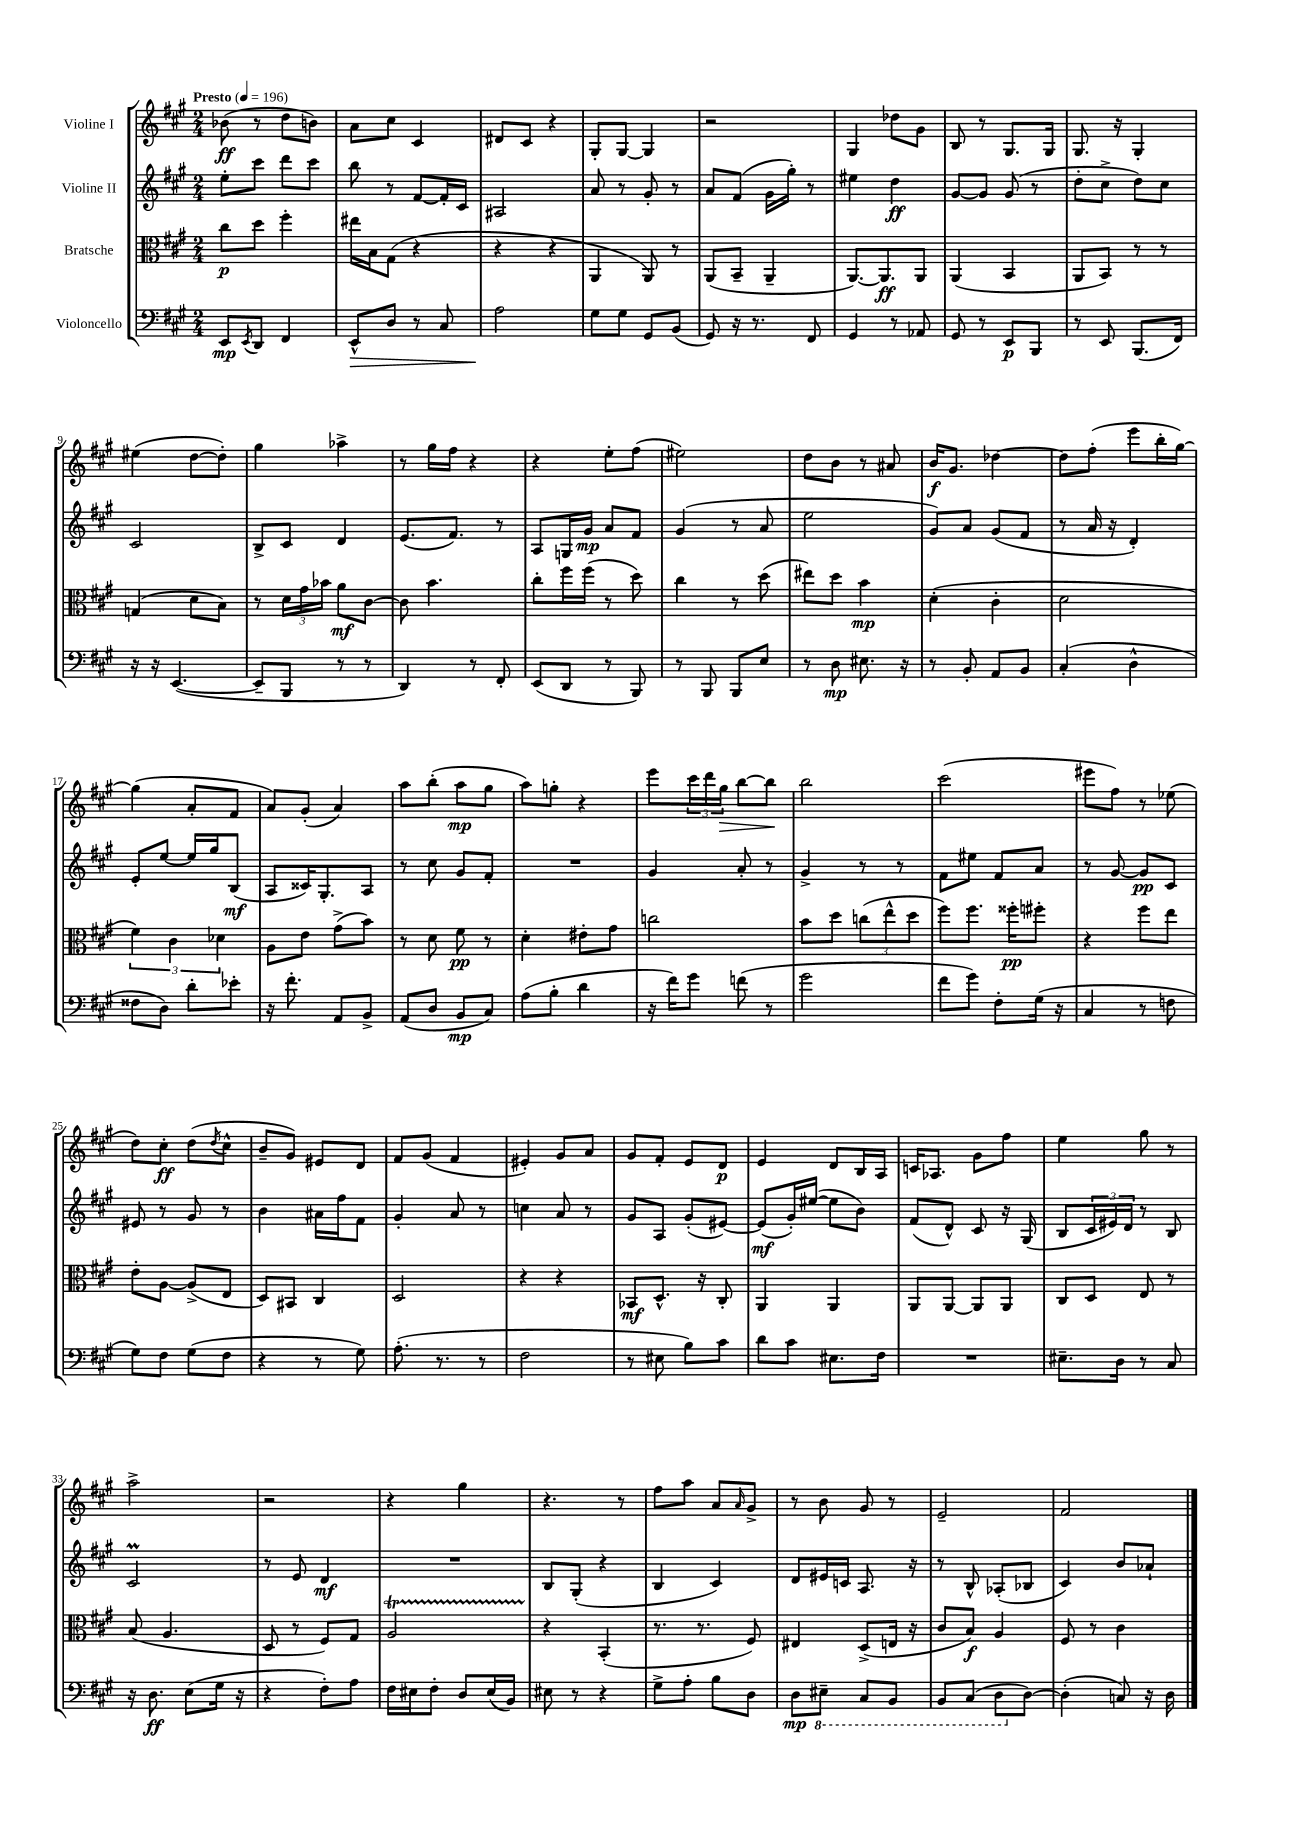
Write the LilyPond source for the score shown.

<<
\new StaffGroup <<
\new Staff = "s0" \with { instrumentName = "Violine I" } {
    \clef treble \key a \major \numericTimeSignature \time 2/4 \tempo "Presto" 4 = 196
    bes'8\ff( r8 d''8 b'8) |
    a'8 cis''8 cis'4 |
    dis'8 cis'8 r4 |
    gis8-. gis8~ gis4 |
    r2 |
    gis4 des''8 gis'8 |
    b8 r8 gis8. gis16 |
    gis8. r16 gis4-. |
    eis''4( d''8~ d''8-.) |
    gis''4 aes''4-> |
    r8 gis''16 fis''16 r4 |
    r4 e''8-. fis''8( |
    eis''2) |
    d''8 b'8 r8 ais'8 |
    b'16\f gis'8. des''4~ |
    des''8 fis''8-.( e'''8 b''16-. gis''16~) |
    gis''4( a'8-. fis'8 |
    a'8) gis'8-.( a'4) |
    a''8 b''8-.( a''8\mp gis''8 |
    a''8) g''8-. r4 |
    e'''8 \tuplet 3/2 { cis'''16 d'''16 gis''16\> } b''8~ b''8\! |
    b''2 |
    cis'''2( |
    eis'''8 fis''8) r8 ees''8( |
    d''8) cis''8-.\ff d''8( \acciaccatura { d''8 } cis''8-^ |
    b'8-- gis'8) eis'8 d'8 |
    fis'8 gis'8( fis'4 |
    eis'4-.) gis'8 a'8 |
    gis'8 fis'8-. e'8 d'8\p |
    e'4 d'8 b16 a16 |
    c'16 aes8. gis'8 fis''8 |
    e''4 gis''8 r8 |
    a''2-> |
    r2 |
    r4 gis''4 |
    r4. r8 |
    fis''8 a''8 a'8 \grace { a'16 } gis'8-> |
    r8 b'8 gis'8 r8 |
    e'2-- |
    fis'2 \bar "|." |
}
\new Staff = "s1" \with { instrumentName = "Violine II" } {
    \clef treble \key a \major \numericTimeSignature \time 2/4
    e''8-. cis'''8 d'''8 cis'''8 |
    b''8 r8 fis'8~ fis'16-. cis'16 |
    ais2 |
    a'8 r8 gis'8-. r8 |
    a'8 fis'8( gis'16 gis''16-.) r8 |
    eis''4 d''4\ff |
    gis'8~ gis'8 gis'8( r8 |
    d''8-. cis''8-> d''8) cis''8 |
    cis'2 |
    b8-> cis'8 d'4 |
    e'8.( fis'8.) r8 |
    a8 g16 gis'16\mp a'8 fis'8 |
    gis'4( r8 a'8 |
    e''2 |
    gis'8) a'8 gis'8( fis'8 |
    r8 a'16 r16 d'4-.) |
    e'8-. e''8~ e''16 gis''16 b8\mf( |
    a8 cisis'16) gis8.-. a8 |
    r8 cis''8 gis'8 fis'8-. |
    R2 |
    gis'4 a'8-. r8 |
    gis'4-> r8 r8 |
    fis'8 eis''8 fis'8 a'8 |
    r8 gis'8~ gis'8\pp cis'8 |
    eis'8 r8 gis'8 r8 |
    b'4 ais'16 fis''16 fis'8 |
    gis'4-. a'8 r8 |
    c''4 a'8 r8 |
    gis'8 a8 gis'8-.( eis'8~) |
    eis'8\mf( gis'16-.) eis''16~( eis''8 b'8) |
    fis'8( d'8-^) cis'8 r16 gis16( |
    b8 \tuplet 3/2 { cis'16 eis'16) d'16 } r8 b8 |
    cis'2\prall |
    r8 e'8 d'4\mf |
    R2 |
    b8 gis8-.( r4 |
    b4 cis'4) |
    d'8 eis'16 c'16 a8. r16 |
    r8 b8-^ aes8-.( bes8 |
    cis'4) b'8 aes'8-! \bar "|." |
}
\new Staff = "s2" \with { instrumentName = "Bratsche" } {
    \clef alto \key a \major \numericTimeSignature \time 2/4
    cis''8\p d''8 fis''4-. |
    eis''16 b16 gis8( r4 |
    r4 r4 |
    a,4 a,8) r8 |
    a,8( b,8-- a,4-- |
    a,8.~) a,8.\ff a,8 |
    a,4( b,4 |
    a,8 b,8) r8 r8 |
    g4( d'8 b8) |
    r8 \tuplet 3/2 { d'16 gis'16 bes'16 } a'8\mf cis'8~ |
    cis'8 b'4. |
    cis''8-. fis''16 fis''16( r8 d''8) |
    cis''4 r8 d''8( |
    eis''8) d''8 b'4\mp |
    d'4-.( cis'4-. |
    d'2 |
    \tuplet 3/2 { fis'4) cis'4 des'4 } |
    a8 e'8 gis'8->( b'8) |
    r8 d'8 fis'8\pp r8 |
    d'4-. eis'8-. gis'8 |
    c''2 |
    b'8 d''8 \tuplet 3/2 { c''8( e''8-^ d''8 } |
    fis''8) fis''8. fisis''16-.\pp fis''8-. |
    r4 fis''8 e''8 |
    e'8-. a8~ a8->( e8 |
    d8) bis,8 cis4 |
    d2 |
    r4 r4 |
    bes,8\mf d8.-^ r16 cis8-. |
    a,4 a,4 |
    a,8 a,8~ a,8 a,8 |
    cis8 d8 e8 r8 |
    b8( a4. |
    d8 r8 fis8) gis8 |
    a2\startTrillSpan |
    r4\stopTrillSpan b,4-.( |
    r8. r8. fis8) |
    eis4 d8->( e16 r16 |
    cis'8 b8\f) a4 |
    fis8 r8 cis'4 \bar "|." |
}
\new Staff = "s3" \with { instrumentName = "Violoncello" } {
    \clef bass \key a \major \numericTimeSignature \time 2/4
    e,8\mp \acciaccatura { e,8 } d,8 fis,4 |
    e,8-^\> d8 r8 cis8 |
    a2\! |
    gis8 gis8 gis,8 b,8( |
    gis,8) r16 r8. fis,8 |
    gis,4 r8 aes,8 |
    gis,8 r8 e,8\p b,,8 |
    r8 e,8 b,,8.( fis,16) |
    r16 r16 e,4.~( |
    e,8-- b,,8 r8 r8 |
    d,4) r8 fis,8-. |
    e,8( d,8 r8 b,,8) |
    r8 b,,8 b,,8 e8 |
    r8 d8\mp eis8. r16 |
    r8 b,8-. a,8 b,8 |
    cis4-.( d4-^ |
    fisis8 d8) d'8-. ees'8-. |
    r16 fis'8.-. a,8 b,8-> |
    a,8( d8 b,8\mp cis8) |
    a8( b8-. d'4 |
    r16 fis'16) gis'8 f'8( r8 |
    gis'2 |
    fis'8 gis'8) fis8-. gis16( r16 |
    cis4 r8 f8 |
    gis8) fis8 gis8( fis8 |
    r4 r8 gis8) |
    a8.-.( r8. r8 |
    fis2 |
    r8 eis8 b8) cis'8 |
    d'8 cis'8 eis8. fis16 |
    R2 |
    eis8.-- d16 r8 cis8 |
    r16 d8.\ff e8( gis16 r16 |
    r4 fis8-.) a8 |
    fis16 eis16 fis8-. d8 eis16( b,16) |
    eis8 r8 r4 |
    gis8-> a8-. b8 d8 |
    d8\mp \ottava #-1 eis,8-- cis,8 b,,8 |
    b,,8 cis,8( d,8 \ottava #0 d8~) |
    d4-.( c8) r16 d16 \bar "|." |
}
>>
>>
